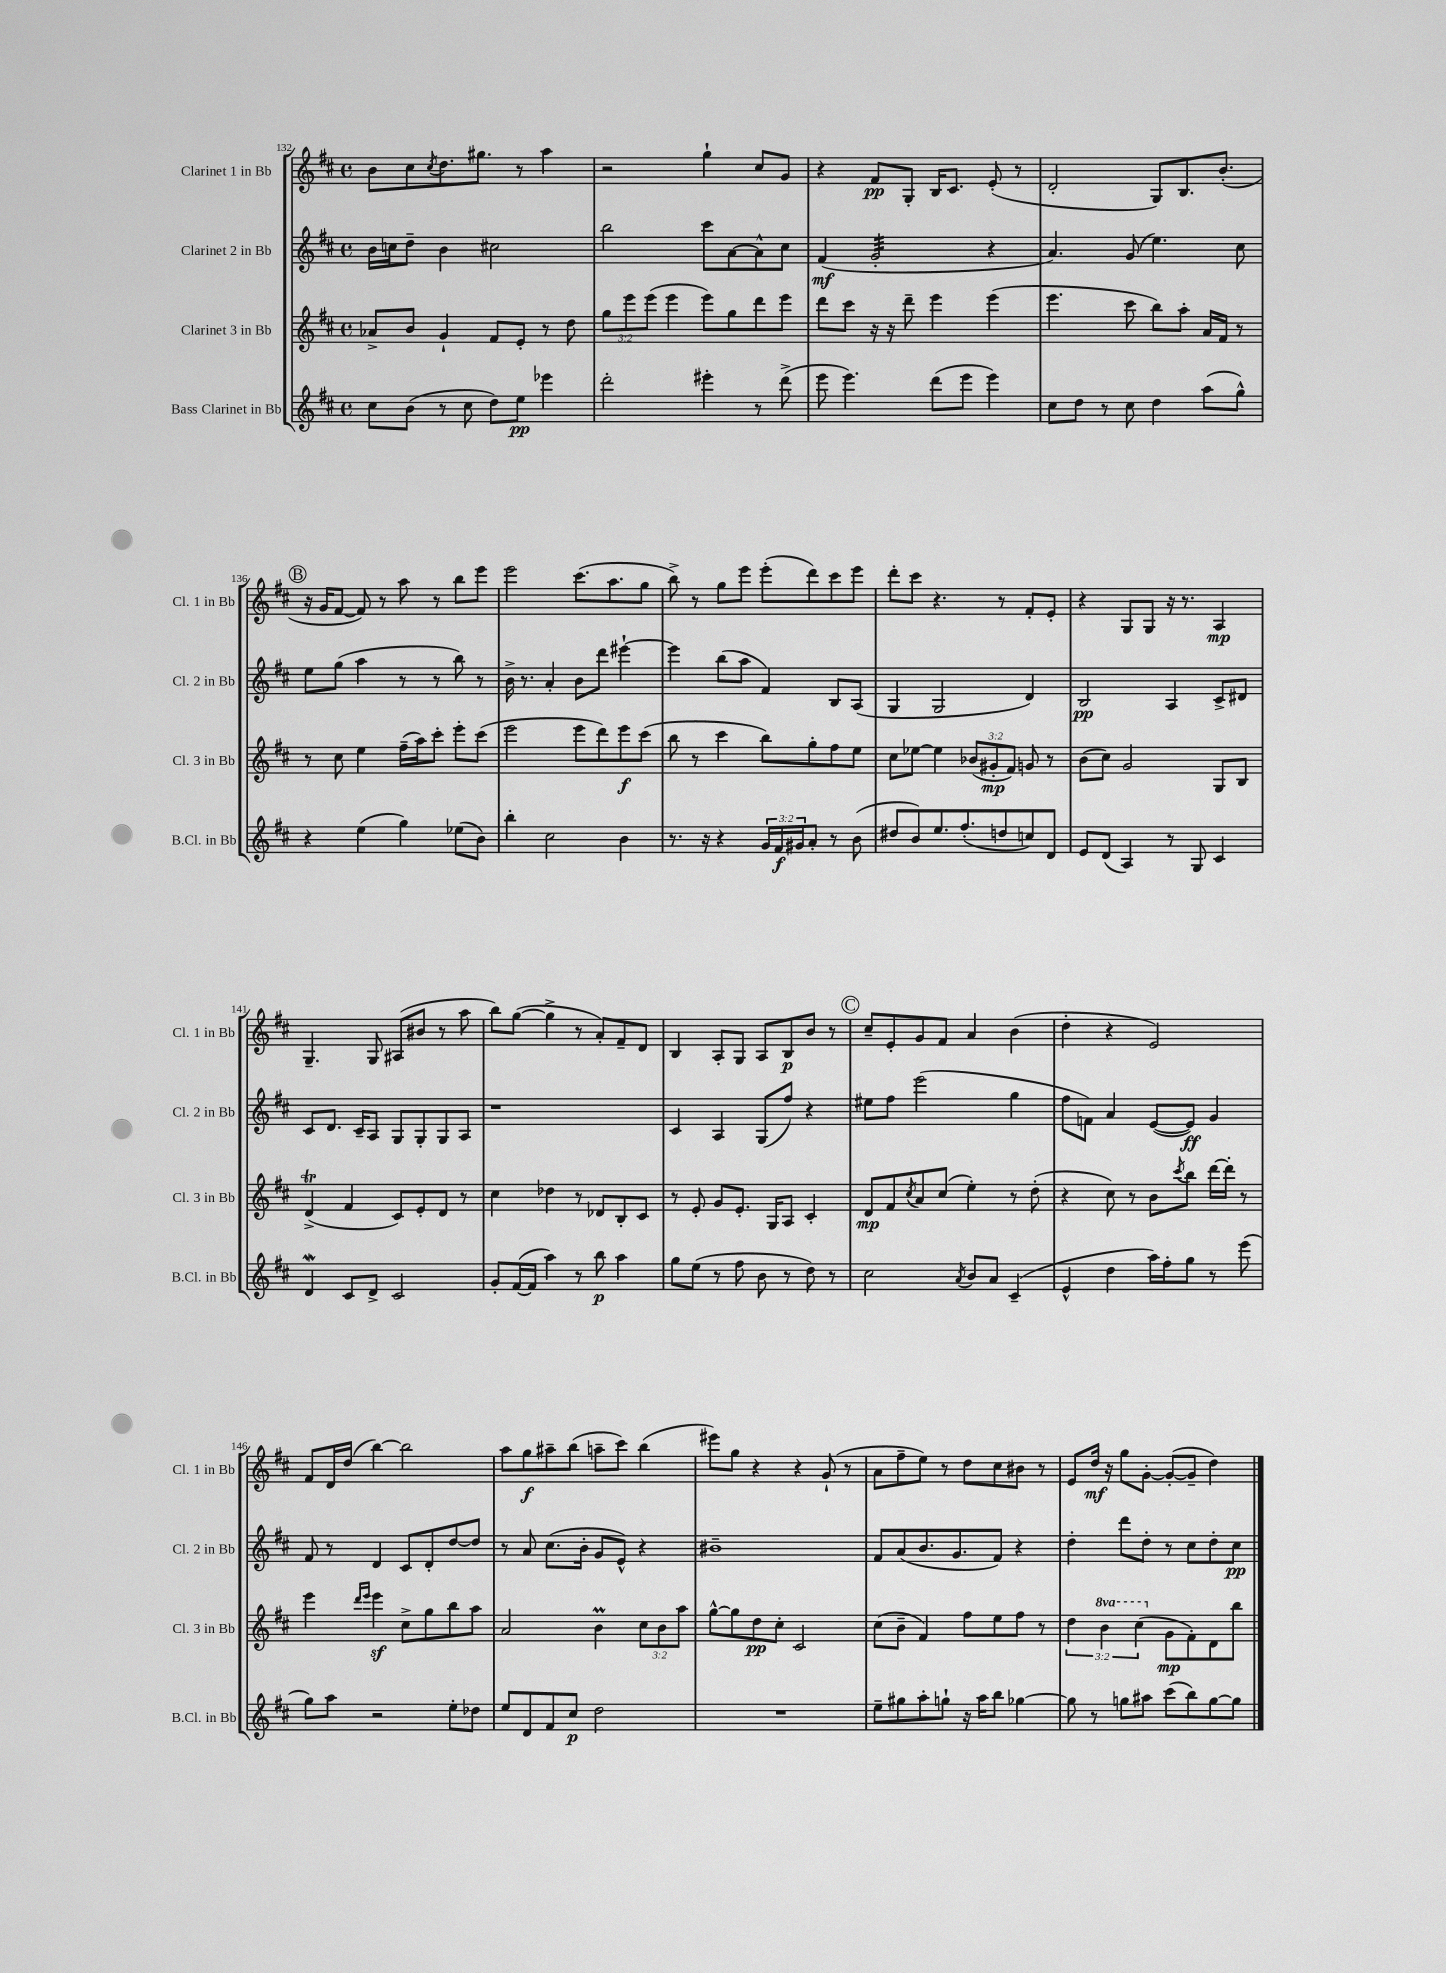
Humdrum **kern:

**kern	**kern	**kern	**kern
*staff4	*staff3	*staff2	*staff1
*clefG2	*clefG2	*clefG2	*clefG2
*k[f#c#]	*k[f#c#]	*k[f#c#]	*k[f#c#]
*M4/4	*M4/4	*M4/4	*M4/4
*met(c)	*met(c)	*met(c)	*met(c)
8cc#	8a-^	16b	8b
.	.	16cc	.
(8b	8b	8dd~	8cc#
.	.	.	8qcc#
8r	4g`	4b	8.dd
8cc#	.	.	.
.	.	.	8.gg#
8dd)	8f#	2cc#	.
8ee	8e'	.	8r
4eee-	8r	.	4aa
.	8dd	.	.
=	=	=	=
2ddd'	12gg	2bb	2r
.	12eee	.	.
.	(12eee	.	.
.	4eee	.	.
4eee#'	8eee)	8ccc#	4gg`
.	8gg	[8a	.
8r	8ddd	8a^^]	8cc#
(8ddd^	8eee	8cc#	8g
=	=	=	=
8eee	8ddd	(4f#	4r
4.eee)	8ccc#	.	.
.	16r	2g'	8f#
.	16r	.	.
.	8ddd~	.	8G'
(8ddd	4eee	.	16B
.	.	.	8.c#
8eee	.	.	.
4eee)	(4eee	4r	(8e'
.	.	.	8r
=	=	=	=
8cc#	4.eee	4.a)	2d'
8dd	.	.	.
8r	.	.	.
8cc#	8ccc#	(8g	.
4dd	8bb)	4.ee)	8G)
.	8aa'	.	8.B
(8aa	16a	.	.
.	16f#	.	(8.b'
8gg^^)	8r	8cc#	.
=	=	=	=
4r	8r	8ee	16r
.	.	.	16g
.	8cc#	(8gg	[8f#
(4ee	4ee	4aa	8f#])
.	.	.	8r
4gg)	(16ff#~	8r	8aa
.	16aa)	.	.
.	8ccc#'	8r	8r
(8ee-	8eee'	8bb)	8bb
8b)	(8ccc#	8r	8eee
=	=	=	=
4bb'	2eee	16b^	2eee
.	.	8.r	.
2cc#	.	4a'	.
.	8eee	8b	(8.ccc#
.	8ddd)	8ddd	.
.	.	.	8.aa
4b	8eee	[4eee#`	.
.	(8ccc#	.	8gg
=	=	=	=
8.r	8bb	4eee#]	8bb^)
.	8r	.	8r
16r	.	.	.
4r	4ccc#	(8bb	8gg
.	.	8aa	8eee
24g	8bb)	4f#)	(8eee'
24f#	.	.	.
24g#	.	.	.
8a'	8gg'	.	8ddd)
8r	8ff#	8B	8ccc#
(8b	8ee	(8A	8eee
=	=	=	=
8dd#	8cc#	4G	8ddd'
8b)	[8ee-	.	8ccc#
8.ee	4ee-]	2G	4.r
(8.ff#'	.	.	.
.	(12b-	.	.
.	12g#'	.	.
8dd	.	.	8r
.	12f#)	.	.
8cc)	8g	4d)	8f#'
8d	8r	.	8e'
=	=	=	=
8e	(8b	2B	4r
(8d	8cc#)	.	.
4A)	2g	.	8G
.	.	.	8G
8r	.	4A	16r
.	.	.	8.r
8G	.	.	.
4c#	8G	8c#^	4A
.	8B	8d#	.
=	=	=	=
4d	(4d^	8c#	4.G~
.	.	8.d	.
8c#	4f#	.	.
.	.	16c#~	.
8d^	.	8A	8G
2c#	8c#)	8G	(8A#
.	8e'	8G'	8b#
.	8d	8G	8r
.	8r	8A	8aa
=	=	=	=
8g'	4cc#	1r	8bb)
([16f#	.	.	([8gg
16f#]	.	.	.
4aa)	4dd-	.	4gg^]
8r	8r	.	8r
8bb	8d-	.	8a')
4aa	8B'	.	8f#~
.	8c#	.	8d
=	=	=	=
8gg	8r	4c#	4B
(8ee	8e'	.	.
8r	8g	4A	8A'
8ff#	8.e'	.	8G
8b	.	(8G	8A
.	16G	.	.
8r	8A	8ff#)	8B
8dd)	4c#'	4r	8b
8r	.	.	8r
=	=	=	=
2cc#	8d	8ee#	8cc#~
.	8f#	8ff#	8e'
.	8qcc#	.	.
.	8a	(2eee	8g
.	(8cc#	.	8f#
8qa	.	.	.
8b	4ee')	.	4a
8a	.	.	.
(4c#~	8r	4gg	(4b
.	(8dd'	.	.
=	=	=	=
4e^^	4r	8ff#	4dd'
.	.	8f)	.
4dd	8cc#)	4a	4r
.	8r	.	.
16aa)	8b	([8e	2e)
16ff#'	.	.	.
.	8qccc#	.	.
8gg	8bb	8e])	.
8r	[16ddd	4g	.
.	16ddd']	.	.
(8eee	8r	.	.
=	=	=	=
8gg)	4eee	8f#	8f#
8aa	.	8r	16d
.	.	.	(16dd
.	16qqddd	.	.
.	16qqeee	.	.
2r	4eee	4d	[4bb)
.	8cc#^	8c#	2bb]
.	8gg	8d'	.
8ee'	8bb	[8dd	.
8dd-	8aa	8dd]	.
=	=	=	=
8ee	2a	8r	8aa
8d	.	8a	8gg
8f#	.	(8.cc#	8aa#~
8cc#	.	.	(8bb
.	.	16b'	.
2dd	4b	8g	8aa~
.	.	8e^^)	8ccc#)
.	12cc#	4r	(4bb
.	12b	.	.
.	12aa	.	.
=	=	=	=
1r	[8gg^^	1b#~	8eee#)
.	8gg]	.	8gg
.	8dd	.	4r
.	8cc#'	.	.
.	2c#	.	4r
.	.	.	(8g`
.	.	.	8r
=	=	=	=
8ee~	(8cc#	8f#	8a
8gg#	8b~	(8a	8ff#~
8aa'	4f#)	8.b	8ee)
8gg`	.	.	8r
.	.	8.g	.
16r	8ff#	.	8dd
16aa	.	.	.
8bb	8ee	8f#)	8cc#
[4gg-	8ff#	4r	8b#
.	8r	.	8r
=	=	=	=
8gg-]	6dd	4dd'	8e
8r	.	.	16dd
.	6bb	.	.
.	.	.	16r
8gg	.	8ddd	8gg
.	(6ccc#	.	.
8aa#	.	8dd'	[8g'
(8ccc#	8g	8r	(8g'_
8bb)	8f#')	8cc#	8g~]
[8gg	8d	8dd'	4dd)
8gg]	8bb	8cc#	.
==	==	==	==
*-	*-	*-	*-
